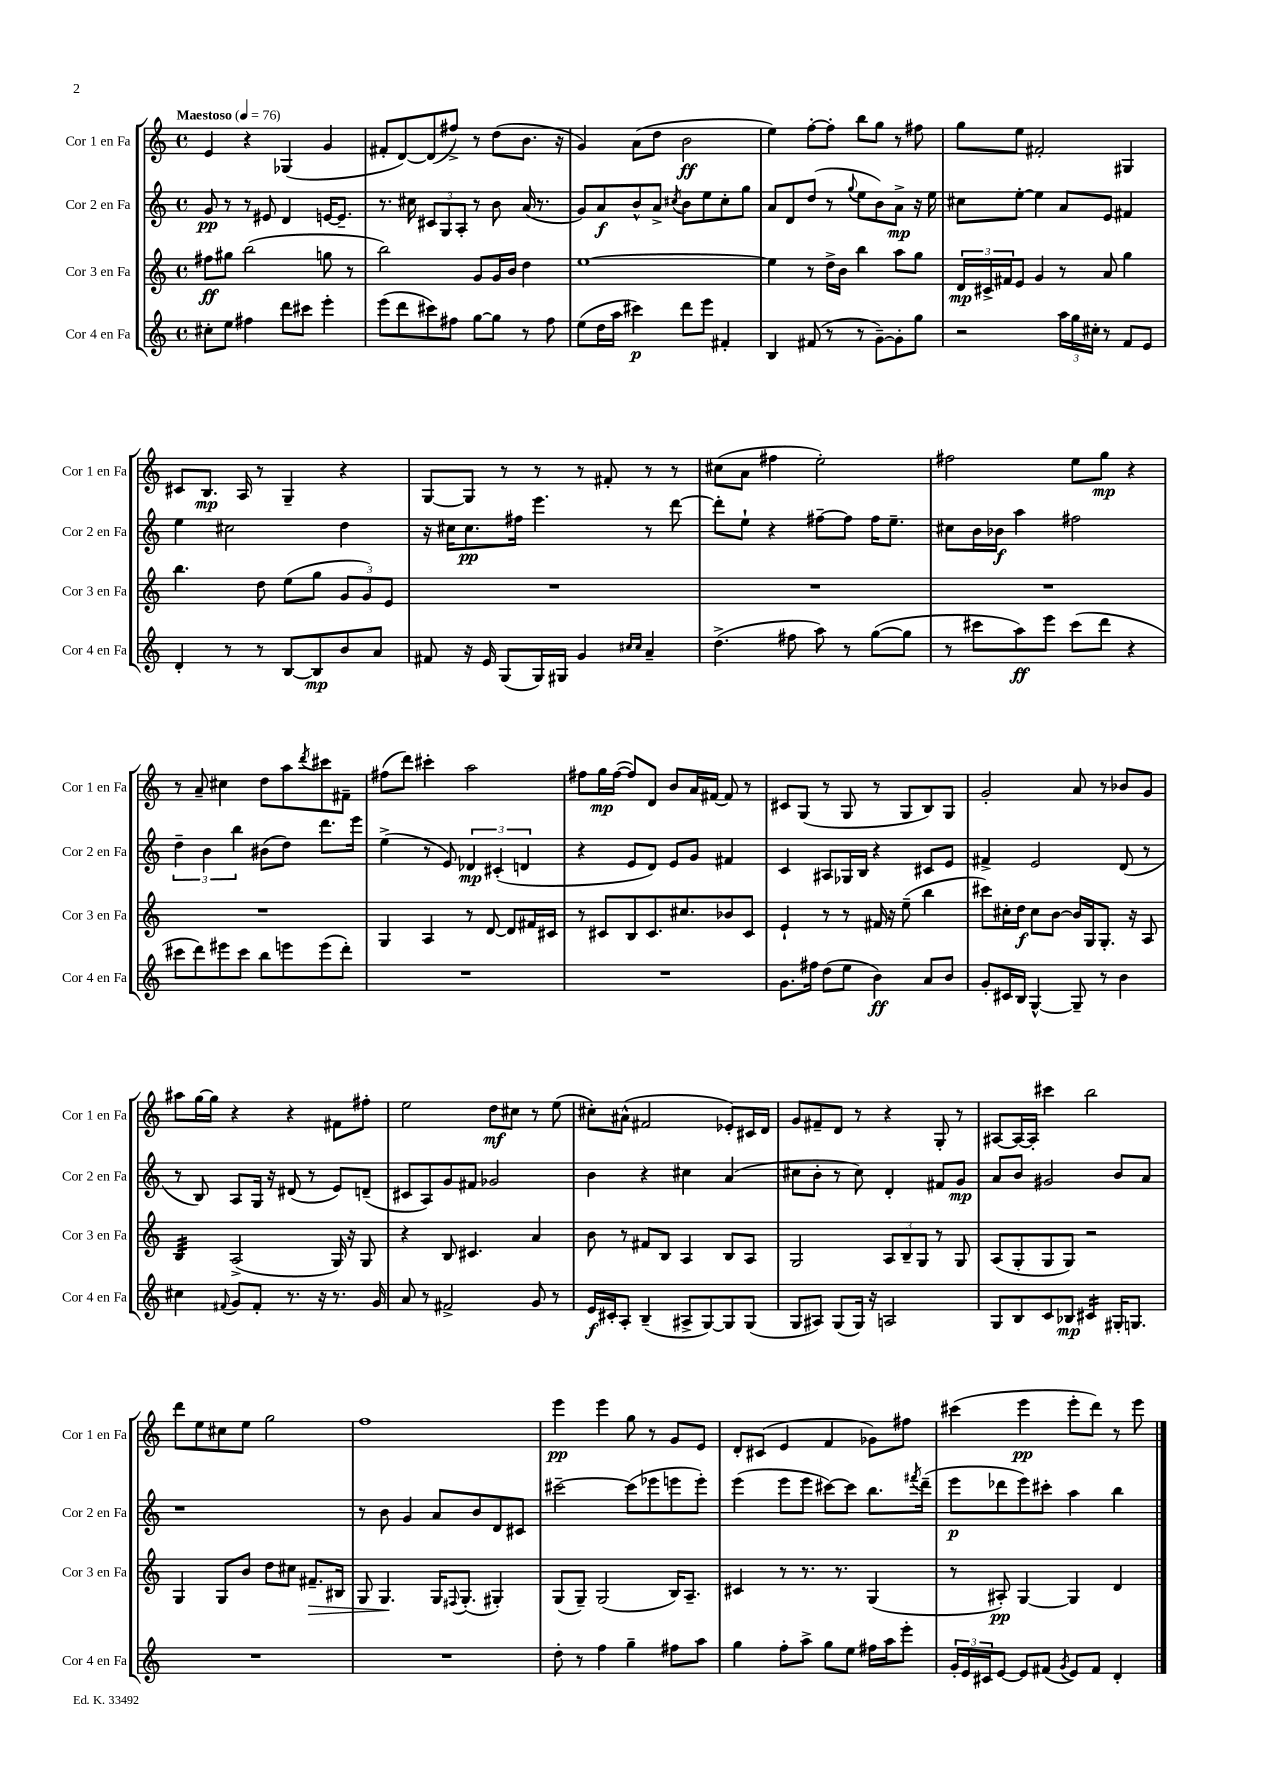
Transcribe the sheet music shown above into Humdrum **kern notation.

**kern	**kern	**kern	**kern
*staff4	*staff3	*staff2	*staff1
*clefG2	*clefG2	*clefG2	*clefG2
*k[]	*k[]	*k[]	*k[]
*M4/4	*M4/4	*M4/4	*M4/4
*met(c)	*met(c)	*met(c)	*met(c)
*MM76	*MM76	*MM76	*MM76
8cc#'\L	8ff#\L	8g/	4e/
8ee\J	8gg#\J	8r	.
4ff#\	(2bb\	8r	4r
.	.	8e#/	.
8ddd\L	.	4d/	(4G-/
8ccc#\J	.	.	.
4eee'\	8gg\	[16e/LK	4g/
.	.	8.e~/]J	.
.	8r	.	.
=	=	=	=
(8eee\L	2bb\)	8.r	8f#'/L
8ddd\	.	.	[8d/)
.	.	16cc#\	.
8ccc#\)	.	12c#/L	(8d/]
.	.	12G/	.
8ff#\J	.	.	8ff#^/J)
.	.	12A'/J	.
[8gg\L	8g/L	8r	8r
8gg\]J	16g/L	8b\	(8dd\L
.	16b/JJ	.	.
8r	4dd\	(16a/	8.b\J
.	.	8.r	.
8ff#\	.	.	.
.	.	.	16r
=	=	=	=
(8ee\L	[1ee	8g/L)	4g/)
16dd\L	.	8a/	.
16aa\JJ	.	.	.
4ccc#\)	.	8b^^/	(8a\L
.	.	8a^/J	8dd\J
.	.	8qcc#/	.
8ddd\L	.	8b\L	2b\
8eee\J	.	8ee\	.
4f#'/	.	8cc#'\	.
.	.	8gg\J	.
=	=	=	=
4B/	4ee\]	8a/L	4ee\)
.	.	8d/	.
(8f#/	8r	(8dd/J	[8ff'\L
8r	16dd^\LL	8r	8ff'\]J
.	16b\JJ	.	.
.	.	8qqgg/	.
8r	4bb\	8ee\L	8bb\L
[8g~\L)	.	8b\)	8gg\J
8g'\]	8aa\L	8a^\J	8r
8gg\J	8gg\J	16r	8ff#\
.	.	16ee\	.
=	=	=	=
2r	24d/LL	8cc#\L	8gg\L
.	24c#^/	.	.
.	24f#/J	.	.
.	8e/J	[8ee'\J	8ee\J
.	4g/	4ee\]	2f#'/
24aa\LL	8r	8a/L	.
24gg\	.	.	.
24cc#'\JJ	.	.	.
8r	8a/	8e/J	.
8f/L	4gg\	4f#/	4G#/
8e/J	.	.	.
=	=	=	=
4d'/	4.bb\	4ee\	8c#/L
.	.	.	8.B/J
8r	.	2cc#\	.
.	.	.	16A/
8r	8dd\	.	8r
[8B/L	(8ee\L	.	4G~/
8B/]	8gg\J	.	.
8b/	12g/L	4dd\	4r
.	12g/)	.	.
8a/J	.	.	.
.	12e/J	.	.
=	=	=	=
8f#/	1r	16r	[8G/L
.	.	16cc#\LK	.
16r	.	8.cc#\	8G/]J
16e/	.	.	.
(8G/L	.	.	8r
.	.	16ff#\Jk	.
16G/L)	.	4.eee\	8r
16G#/JJ	.	.	.
4g/	.	.	8r
.	.	.	8f#'/
16qqcc#/LL	.	.	.
16qqcc#/JJ	.	.	.
4a~/	.	8r	8r
.	.	[8ddd\	8r
=	=	=	=
(4.dd^\	1r	8ddd'\]L	(8cc#\L
.	.	8ee`\J	8a\J
.	.	4r	4ff#\
8ff#\	.	.	.
8aa\)	.	[8ff#~\L	2ee'\)
8r	.	8ff#\]J	.
([8gg\L	.	16ff#\LK	.
.	.	8.ee~\J	.
8gg\]J	.	.	.
=	=	=	=
8r	1r	8cc#\L	2ff#\
8ccc#\L	.	16b\L	.
.	.	16b-\JJ	.
8aa\)	.	4aa\	.
8eee\J	.	.	.
(8ccc#\L	.	2ff#\	8ee\L
8ddd\J	.	.	8gg\J
4r	.	.	4r
=	=	=	=
8ccc#\L	1r	6dd~\	8r
8ddd\)	.	.	8a~/
.	.	6b\	.
8eee#\	.	.	4cc#\
.	.	6bb\	.
8ccc#\J	.	.	.
8bb\L	.	(8b#\L	8dd\L
8eee\	.	8dd\J)	8aa\
.	.	.	8qddd/
(8eee\	.	8.ddd\L	8ccc#\
8ddd'\J)	.	.	8f#~\J
.	.	16eee\Jk	.
=	=	=	=
1r	4G/	(4ee^\	(8ff#\L
.	.	.	8ddd\J)
.	4A/	8r	4ccc#'\
.	.	8e/)	.
.	8r	6d-/	2aa\
.	[8d/	.	.
.	.	(6c#'/	.
.	8d/]L	.	.
.	.	6d/	.
.	16f#/L	.	.
.	16c#/JJ	.	.
=	=	=	=
1r	8r	4r	8ff#\L
.	8c#/L	.	16gg\L
.	.	.	([16ff#\JJ
.	8B/	8e/L	8ff#/]L)
.	8.c#/	8d/J)	8d/J
.	.	8e/L	8b/L
.	8.cc#/	.	.
.	.	8g/J	16a/L
.	.	.	[16f#/JJ
.	8b-/	4f#/	8f#/]
.	8c#/J	.	8r
=	=	=	=
8.g\L	4e`/	4c/	8c#/L
.	.	.	(8G/J
16ff#\Jk	.	.	.
(8dd\L	8r	8A#/L	8r
8ee\J	8r	16G-/L	8G/
.	.	16B/JJ	.
4b\)	16f#/	4r	8r
.	16r	.	.
.	(8ee~\	.	8G/L
8a/L	4bb\	8c#/L	8B/)
8b/J	.	8e/J	8G/J
=	=	=	=
8g'/L	8ccc#\L)	4f#^/	2g'/
16c#/L	16cc#'\L	.	.
16B/JJ	16dd\JJ	.	.
[4G^^/	8cc#\L	2e/	.
.	[8b\J	.	.
8G~/]	16b/]LL	.	8a/
.	16G/J	.	.
8r	8.G'/J	.	8r
4b\	.	(8d/	8b-/L
.	16r	.	.
.	8A/	8r	8g/J
=	=	=	=
4cc#\	4B/	8r	8aa#\L
.	.	8B/)	[16gg\L
.	.	.	16gg\]JJ
8qqf#/	.	.	.
8g/L	(2A^/	8A/L	4r
8f#'/J	.	16G/Jk	.
.	.	16r	.
8.r	.	(8d#/	4r
.	.	8r	.
16r	.	.	.
8.r	16G/)	8e/L)	8f#\L
.	16r	.	.
.	8G/	(8d~/J	8ff#'\J
16g/	.	.	.
=	=	=	=
8a/	4r	8c#/L	2ee\
8r	.	8A/)	.
2f#^/	8B/	8g/	.
.	4.c#/	8f#/J	.
.	.	2g-/	8dd\L
.	.	.	8cc#\J
8g/	4a/	.	8r
8r	.	.	(8ee\
=	=	=	=
16e/LL	8b\	4b\	8cc#'\L)
16c#'/J	.	.	.
8A'/J	8r	.	(8a#^^\J
(4B~/	8f#/L	4r	2f#/
.	8B/J	.	.
8A#^/L	4A/	4cc#\	.
[8G/)	.	.	.
8G/]	8B/L	(4a/	8e-'/L)
(8G/J	8A/J	.	16c#/L
.	.	.	16d/JJ
=	=	=	=
8G/L	2G/	8cc#\L	8g/L
8A#/J)	.	8b'\J	8f#~/
(8G/L	.	8r	8d/J
16G/Jk)	.	8cc#\)	8r
16r	.	.	.
2A/	12A/L	4d'/	4r
.	12B~/	.	.
.	12G/J	.	.
.	8r	8f#/L	8G'/
.	8G/	8g/J	8r
=	=	=	=
8G/L	(8A/L	8a/L	[8A#/L
8B/	8G'/	8b/J	16A#/_L
.	.	.	16A#'/]JJ
8c/	8G/	2g#/	4ccc#\
8B-/J	8G/J)	.	.
4c#/	2r	.	2bb\
16G#'/LK	.	8b/L	.
8.G/J	.	.	.
.	.	8a/J	.
=	=	=	=
1r	4G/	1r	8ddd\L
.	.	.	8ee\
.	8G/L	.	8cc#\
.	8b/J	.	8ee\J
.	8dd\L	.	2gg\
.	8cc#\J	.	.
.	8.f#~/L	.	.
.	16B#/Jk	.	.
=	=	=	=
1r	8G/	8r	1ff
.	4.G/	8b\	.
.	.	4g/	.
.	16G/LK	8a/L	.
.	8qqF#/	.	.
.	(8.G'/J	.	.
.	.	8b/	.
.	4G#'/)	8d/	.
.	.	8c#/J	.
=	=	=	=
8dd'\	(8G/L	[2ccc#~\	4eee\
8r	8G~/J)	.	.
4ff\	(2G/	.	4eee\
4gg~\	.	(8ccc#\]L	8gg\
.	.	8eee-\	8r
8ff#\L	16B/LK)	8eee\	8g/L
.	8.A~/J	.	.
8aa\J	.	8eee'\J)	8e/J
=	=	=	=
4gg\	4c#/	(4eee\	8d'/L
.	.	.	(8c#/J
8ff'\L	8r	8eee\L	4e/
8aa^\J	8.r	8eee\J	.
8gg\L	.	[8ccc#\L)	4f/
.	8.r	.	.
8ee\J	.	8ccc#\]J	.
16ff#\LL	(4G/	8.bb\L	8g-\L)
16aa\J	.	.	.
8eee'\J	.	.	8ff#\J
.	.	8qfff#/	.
.	.	(16ddd~\Jk	.
=	=	=	=
24g'/LL	8r	8eee\L	(4ccc#\
24e/	.	.	.
24c#/J	.	.	.
[8e/J	8A#'/)	8ddd-\	.
8e/]L	[4G/	8eee\)	4eee\
(8f#/J	.	8ccc#'\J	.
8qg/	.	.	.
8e/L)	4G/]	4aa\	8eee'\L
8f#/J	.	.	8ddd\J)
4d'/	4d/	4bb\	8r
.	.	.	8eee\
==	==	==	==
*-	*-	*-	*-
